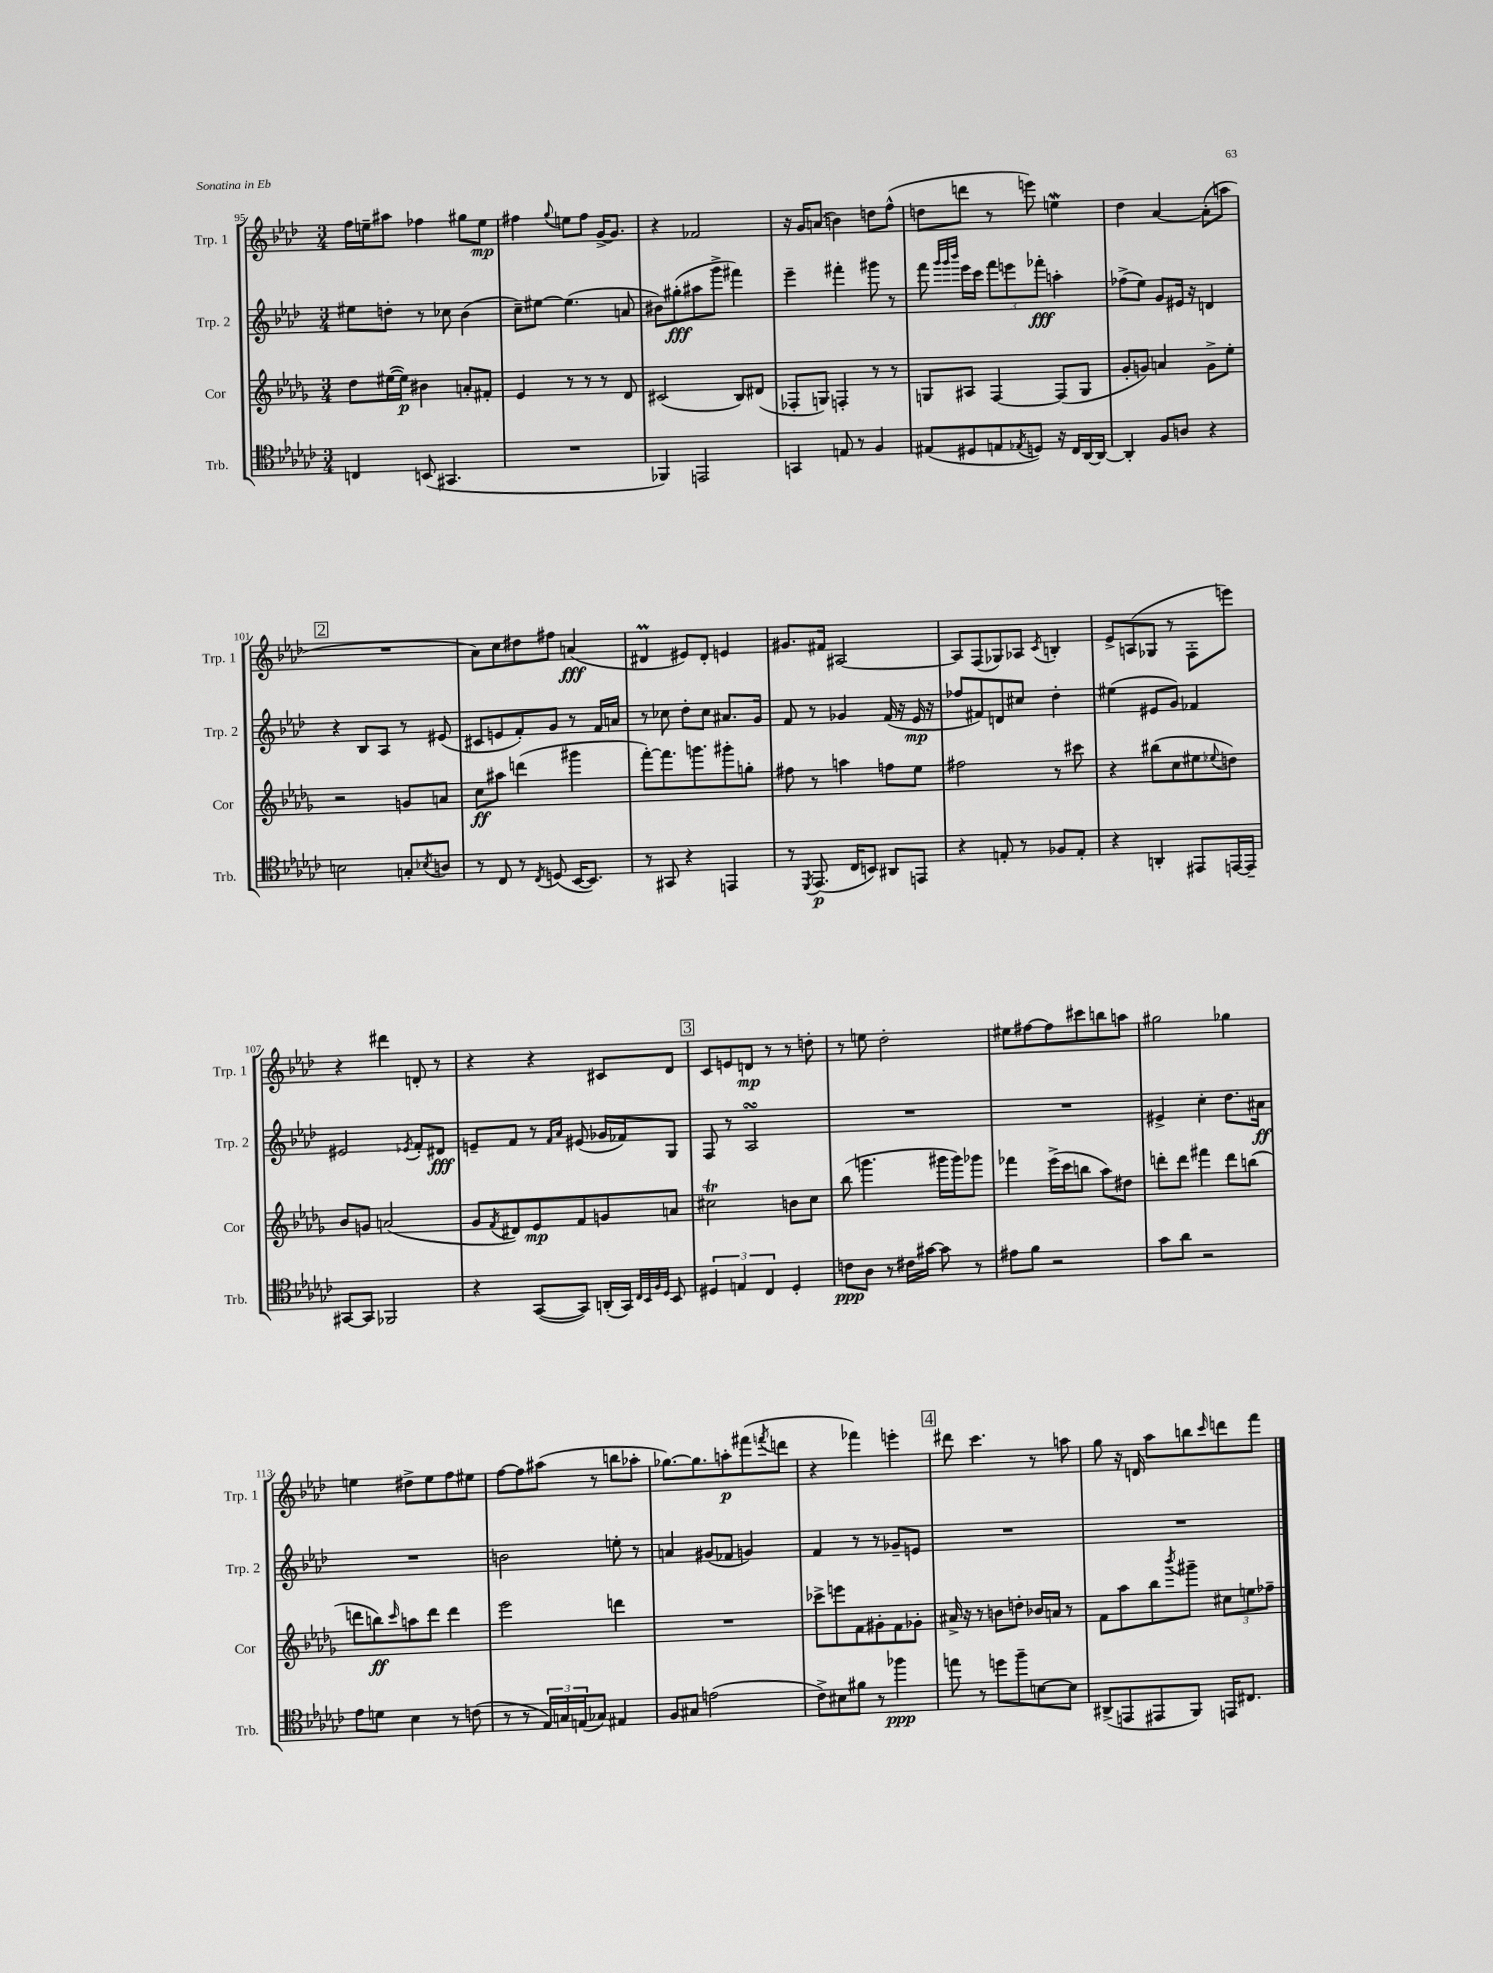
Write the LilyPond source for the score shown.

<<
\new StaffGroup <<
\new Staff = "s0" \with { instrumentName = "Trp. 1" shortInstrumentName = "Trp. 1" } {
    \clef treble \key aes \major \numericTimeSignature \time 3/4
    f''16 e''16-- ais''8 fes''4 gis''8 e''8\mp |
    fis''4 \appoggiatura { g''8 } e''8 fis''8 g'16~-> g'8. |
    r4 fes'2 |
    r16 g'16 a'8( b'4) d''8 f''8-^( |
    d''8 d'''8 r8 e'''8) e''4\mordent |
    des''4 aes'4~ aes'8-.( a''8 |
    \mark \markup { \box "2" } R2. |
    aes'8) c''8 dis''8 fis''8 a'4\fff( |
    dis'4\prall eis'8) dis'8-. e'4 |
    gis'8. fis'16 ais2~ |
    ais8 f8( ges8) aes8 \acciaccatura { c'8 } b4-. |
    ees'8-> a8( ges8 r8 f8-. e'''8) |
    r4 dis'''4 d'8-. r8 |
    r4 r4 cis'8 des'8 |
    \mark \markup { \box "3" } c'8 e'8 d'8\mp r8 r8 d''8-. |
    r8 e''8 des''2-. |
    eis''8 fis''8~ fis''8 cis'''8 b''8 a''8 |
    gis''2 ges''4 |
    e''4 dis''8-> e''8 f''8 eis''8 |
    f''8~ f''8 ais''8( r8 b''8 aes''8-. |
    ges''8.~) ges''8. a''8-.\p fis'''8( \acciaccatura { f'''8 } d'''8 |
    r4 fes'''4) e'''4-. |
    \mark \markup { \box "4" } dis'''8 c'''4. r8 a''8 |
    g''8 r16 d'16 aes''8 b''8 \grace { c'''16 } d'''8 f'''8 \bar "|." |
}
\new Staff = "s1" \with { instrumentName = "Trp. 2" shortInstrumentName = "Trp. 2" } {
    \clef treble \key aes \major \numericTimeSignature \time 3/4
    eis''8 d''8-. r8 ces''8 bes'4( |
    c''8--) eis''8~ eis''4.( a'8 |
    bis'8) gis''8-.\fff( ais''8 g'''8-> fis'''4) |
    ees'''4-- fis'''4-. gis'''8 r8 |
    f'''8 \grace { g'''32 g'''32 bes'''32 } ees'''16 c'''16 \tuplet 3/2 { f'''8 e'''8 fes'''8-.\fff } a''4-. |
    fes''8->( ees''8) g'8 eis'16 r16 d'4 |
    \mark \markup { \box "2" } r4 bes8 aes8 r8 eis'8( |
    cis'8 e'8 f'8-.) g'8 r8 f'16 a'16 |
    r8 ces''8 des''8-. ces''8 ais'8. g'16 |
    f'8 r8 ges'4 f'16( r16 ees'16\mp r16 |
    fes''8 fis'8) d'8 cis''8 des''4-. |
    eis''4( eis'8 g'8) fes'4 |
    eis'2 \acciaccatura { ees'8 } f'8-. dis'8\fff |
    e'8-- f'8 r8 \grace { f'16 aes'16 } eis'8( ges'16 fes'16) g8 |
    \mark \markup { \box "3" } f8 r8 aes2\turn |
    R2. |
    R2. |
    eis'4-> c''4-. des''8. ais'16\ff |
    R2. |
    b'2 e''8-. r8 |
    a'4 gis'8( fes'8 g'4) |
    f'4 r8 r8 ges'8-- e'8 |
    \mark \markup { \box "4" } R2. |
    R2. \bar "|." |
}
\new Staff = "s2" \with { instrumentName = "Cor" shortInstrumentName = "Cor" } {
    \clef treble \key des \major \numericTimeSignature \time 3/4
    des''8 eis''16~( eis''16\p) bis'4 a'8-. fis'8-. |
    ees'4 r8 r8 r8 des'8 |
    cis'2( bes8) dis'8( |
    fes8-. g8) f4-. r8 r8 |
    g8 ais8 f4~ f8( g8 |
    ges'8-. g'8) a'4 g'8-> ees''8-. |
    \mark \markup { \box "2" } r2 g'8 a'8 |
    c''8\ff ais''8 d'''4( gis'''4 |
    f'''8~-.) f'''8. g'''8. gis'''8-. g''8-. |
    fis''8 r8 a''4 f''8 ees''8 |
    fis''2 r8 cis'''8 |
    r4 bis''8( c''8 eis''8 \appoggiatura { ees''8 } d''8) |
    bes'8 g'8 a'2( |
    ges'8 \acciaccatura { f'8 } dis'8) ees'8\mp f'8 g'8 a'8 |
    \mark \markup { \box "3" } cis''2\trill b'8 cis''8 |
    bes''8( g'''4. gis'''16 gis'''16) ges'''8 |
    fes'''4 ees'''16->( c'''16 b''8 aes''8) dis''8 |
    d'''8-. d'''8 fis'''4 d'''8 b''8( |
    d'''8 b''8\ff) \grace { c'''16 } a''8 d'''8 d'''4 |
    ees'''2 d'''4 |
    R2. |
    ces'''8-> e'''8 f'8 gis'8-. f'8 ges'8-. |
    \mark \markup { \box "4" } ais'16-> r16 r8 b'8 d''8-. bes'16 a'16 r8 |
    f'8 aes''8 bes''8 \acciaccatura { bes'''8 } gis'''8-- \tuplet 3/2 { cis''8 e''8 fes''8-- } \bar "|." |
}
\new Staff = "s3" \with { instrumentName = "Trb." shortInstrumentName = "Trb." } {
    \clef tenor \key ges \major \numericTimeSignature \time 3/4
    c4 b,8( gis,4. |
    R2. |
    fes,4) e,2 |
    g,4 e8 r8 f4 |
    eis8( dis8 e8 \acciaccatura { ees8 } d8) r16 ces16 aes,16~ aes,16~ |
    aes,4-. f8 a8 r4 |
    \mark \markup { \box "2" } b2 g8-. \acciaccatura { bes8 } a8 |
    r8 ces8 r8 \acciaccatura { ces8 } d8( bes,16~ bes,8.) |
    r8 gis,8 r4 e,4 |
    r8 \acciaccatura { des,8 } ees,8.\p( ces16 b,8) ais,8 e,8 |
    r4 e8-. r8 fes8 e8-. |
    r4 a,4-. eis,8 e,16~ e,16-- |
    gis,8~ gis,8 fes,2 |
    r4 ges,8~( ges,8) a,16-.( ges,16) \grace { ces32 bes,32 f32 des32 } bes,8 |
    \mark \markup { \box "3" } \tuplet 3/2 { dis4 e4 ces4 } dis4-. |
    c'8\ppp aes8 r8 cis'16 gis'16~ gis'8 r8 |
    eis'8 f'8 r2 |
    ges'8 aes'8 r2 |
    ees'8 d'8 bes4 r8 c'8( |
    r8 r8 \tuplet 3/2 { ees16) g16 e16( } ges8) eis4 |
    f8 gis8 e'2( |
    ces'8->) bis8 fis'8 r8 fes''4\ppp |
    \mark \markup { \box "4" } e''8 r8 d''8 f''8-- b8~ b8 |
    ais,8->( e,8 eis,8 f,8) e,16 cis8. \bar "|." |
}
>>
>>
\layout { \context { \Score currentBarNumber = #95 } }
